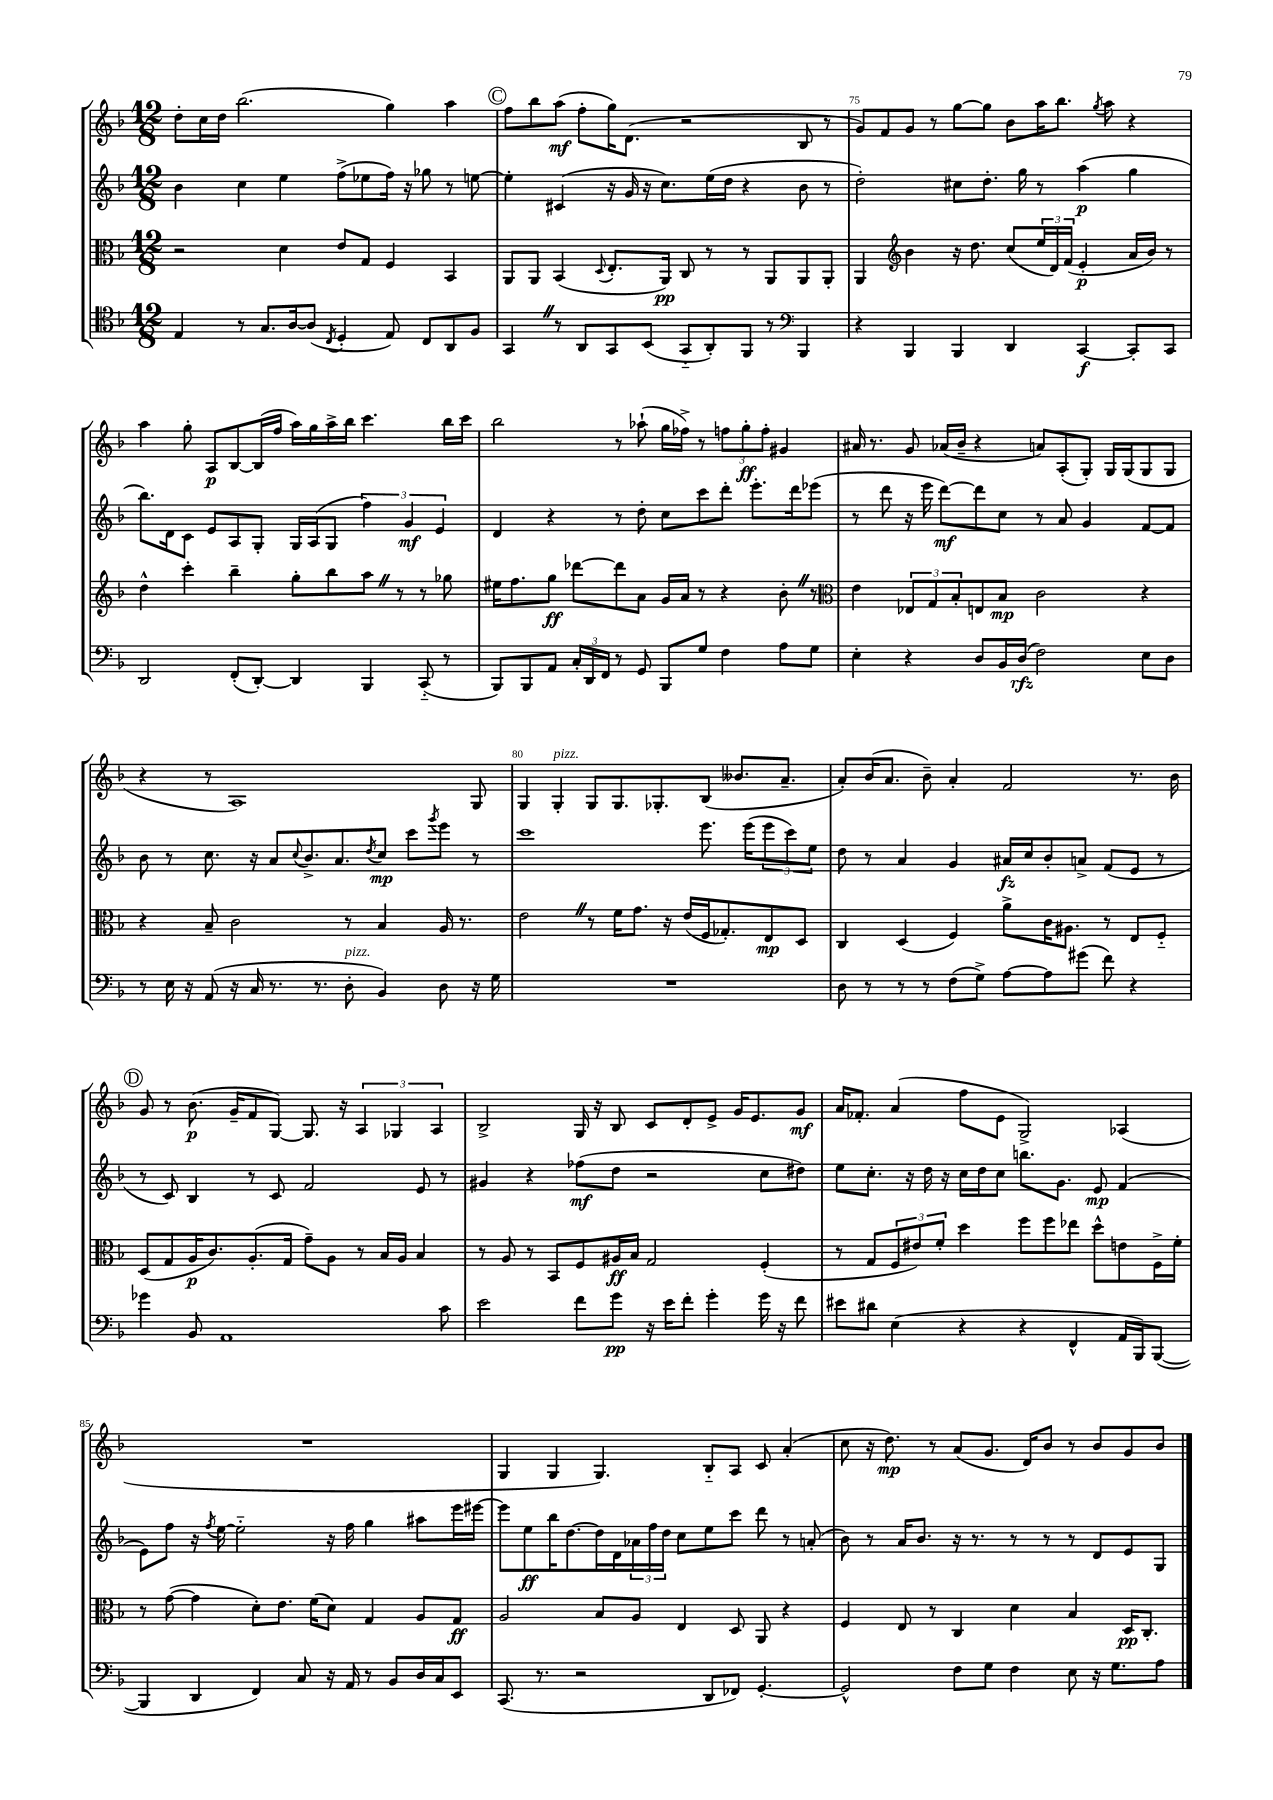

**kern	**dynam	**kern	**dynam	**kern	**dynam	**kern	**dynam
*part4	*part4	*part3	*part3	*part2	*part2	*part1	*part1
*staff4	*staff4	*staff3	*staff3	*staff2	*staff2	*staff1	*staff1
*clefC4	*	*clefC3	*	*clefG2	*	*clefG2	*
*k[b-]	*	*k[b-]	*	*k[b-]	*	*k[b-]	*
*M12/8	*	*M12/8	*	*M12/8	*	*M12/8	*
=73	=73	=73	=73	=73	=73	=73	=73
4E/	.	2r	.	4b-\	.	8dd'\L	.
.	.	.	.	.	.	16cc\L	.
.	.	.	.	.	.	16dd\JJ	.
8r	.	.	.	4cc\	.	(2.bb-\	.
8.G/L	.	.	.	.	.	.	.
.	.	4d\	.	4ee\	.	.	.
[16A/k	.	.	.	.	.	.	.
(8A/J]	.	.	.	.	.	.	.
8qC/	.	.	.	.	.	.	.
4D'/	.	8e/L	.	(8ff^\L	.	.	.
.	.	8G/J	.	8ee-X\	.	.	.
8E/)	.	4F/	.	16ff\Jk)	.	4gg\)	.
.	.	.	.	16r	.	.	.
8C/L	.	.	.	8gg-X\	.	.	.
8AA/	.	4BB-/	.	8r	.	4aa\	.
8F/J	.	.	.	[8een\	.	.	.
!!LO:REH:place=s1:t=C
=74	=74	=74	=74	=74	=74	=74	=74
4GGZ/	.	8AA/L	.	4ee'\]	.	8ff\L	.
.	.	8AA/J	.	.	.	8bb-\	.
8r	.	(4BB-/	.	(4c#X/	.	(8aa\J	mf
8AA/L	.	.	.	.	.	8ff'\L	.
.	.	8qqD/	.	.	.	.	.
8GG/	.	8.E'/L	.	16r	.	16gg\K)	.
.	.	.	.	16g/	.	(8.d\J	.
(8BB-/J	.	.	.	16r	.	.	.
.	.	16AA/Jk)	pp	8.cc\L)	.	.	.
8GG/L	.	8C/	.	.	.	2r	.
8AA'/)	.	8r	.	(16ee\L	.	.	.
.	.	.	.	16dd\JJ	.	.	.
8FF/J	.	8r	.	4r	.	.	.
8r	.	8AA/L	.	.	.	.	.
*clefF4	*	*	*	*	*	*	*
4BBB-/	.	8AA/	.	8b-\	.	8B-/	.
.	.	8AA'/J	.	8r	.	8r	.
=75	=75	=75	=75	=75	=75	=75	=75
4r	.	4AA/	.	2dd'\)	.	8g/L)	.
.	.	.	.	.	.	8f/	.
*	*	*clefG2	*	*	*	*	*
4BBB-/	.	4b-\	.	.	.	8g/J	.
.	.	.	.	.	.	8r	.
4BBB-/	.	16r	.	8cc#X\L	.	[8gg\L	.
.	.	8.dd\	.	.	.	.	.
.	.	.	.	8.dd'\J	.	8gg\J]	.
4DD/	.	(8cc/L	.	.	.	8b-\L	.
.	.	.	.	16gg\	.	.	.
.	.	24ee/L	.	8r	.	16aa\K	.
.	.	24d/)	.	.	.	.	.
.	.	.	.	.	.	8.bb-\J	.
.	.	(24f/JJ	.	.	.	.	.
[4CC/	f	4e'/	p	(4aa\	p	.	.
.	.	.	.	.	.	8qgg/	.
.	.	.	.	.	.	8aa\	.
8CC'/L]	.	16a/LL	.	4gg\	.	4r	.
.	.	16b-/JJ)	.	.	.	.	.
8CC/J	.	8r	.	.	.	.	.
!!LO:LB:g=z
=76	=76	=76	=76	=76	=76	=76	=76
2DD/	.	4dd^^\	.	8.bb-\L)	.	4aa\	.
.	.	.	.	16d\k	.	.	.
.	.	4ccc'\	.	8c\J	.	8gg'\	.
.	.	.	.	8e/L	.	8A/L	p
(8FF'/L	.	4bb-~\	.	8A/	.	[8B-/	.
[8DD'/J)	.	.	.	8G'/J	.	(16B-/L]	.
.	.	.	.	.	.	16ff/JJ	.
4DD/]	.	8gg'\L	.	16G/LL	.	16aa\LL)	.
.	.	.	.	(16A/J	.	16gg\	.
.	.	8bb-\	.	8G/J	.	16aa^\	.
.	.	.	.	.	.	16bb-\JJ	.
4BBB-/	.	8aaZ\J	.	6ff\)	.	4.ccc\	.
.	.	8r	.	.	.	.	.
.	.	.	.	6g/	mf	.	.
(8CC/	.	8r	.	.	.	.	.
.	.	.	.	6e/	.	.	.
8r	.	8gg-X\	.	.	.	16bb-\LL	.
.	.	.	.	.	.	16ccc\JJ	.
=77	=77	=77	=77	=77	=77	=77	=77
8BBB-/L)	.	16ee#X\KL	.	4d/	.	2bb-\	.
.	.	8.ff\	.	.	.	.	.
8BBB-/	.	.	.	.	.	.	.
8AA/J	.	8gg\J	ff	4r	.	.	.
24C'/LL	.	[8ddd-X\L	.	.	.	.	.
24DD/	.	.	.	.	.	.	.
24FF/JJ	.	.	.	.	.	.	.
8r	.	8ddd-\]	.	8r	.	8r	.
8GG/	.	8a\J	.	8dd'\	.	(8aa-X`\	.
8BBB-/L	.	16g/LL	.	8cc\L	.	16gg\LL	.
.	.	16a/JJ	.	.	.	16ff-X^\JJ)	.
8G/J	.	8r	.	8ccc\	.	8r	.
4F\	.	4r	.	8ddd'\J	.	12ffn\L	.
.	.	.	.	.	.	12gg'\	ff
.	.	.	.	8.eee'\L	.	.	.
.	.	.	.	.	.	12ff'\J	.
8A\L	.	8b-'Z\	.	.	.	4g#X/	.
.	.	.	.	16ddd\k	.	.	.
8G\J	.	8r	.	(8eee-X\J	.	.	.
=78	=78	=78	=78	=78	=78	=78	=78
*	*	*clefC3	*	*	*	*	*
4E'\	.	4e\	.	8r	.	16a#X/	.
.	.	.	.	.	.	8.r	.
.	.	.	.	8ddd\	.	.	.
4r	.	12E-X/L	.	16r	.	8g/	.
.	.	.	.	16eee\	.	.	.
.	.	12G/	.	.	.	.	.
.	.	.	.	[8ddd\L)	mf	(16a-X/LL	.
.	.	12B-'/	.	.	.	.	.
.	.	.	.	.	.	16b-~/JJ	.
8D/L	.	8En/	.	8ddd\]	.	4r	.
16BB-/L	.	8B-/J	mp	8cc\J	.	.	.
(16D/JJ	rfz	.	.	.	.	.	.
2F\)	.	2c\	.	8r	.	8an/L)	.
.	.	.	.	8a/	.	(8A'/	.
.	.	.	.	4g/	.	8G'/J)	.
.	.	.	.	.	.	16G/LL	.
.	.	.	.	.	.	(16G/J	.
8E\L	.	4r	.	[8f/L	.	8G/	.
8D\J	.	.	.	8f/J]	.	8G/J	.
!!LO:LB:g=z
=79	=79	=79	=79	=79	=79	=79	=79
8r	.	4r	.	8b-\	.	4r	.
16E\	.	.	.	8r	.	.	.
16r	.	.	.	.	.	.	.
(8AA/	.	8B-~/	.	8.cc\	.	8r	.
16r	.	2c\	.	.	.	1A)	.
16C/	.	.	.	16r	.	.	.
8.r	.	.	.	8a/L	.	.	.
.	.	.	.	8qqcc/	.	.	.
.	.	.	.	8.b-^/	.	.	.
8.r	.	.	.	.	.	.	.
.	.	.	.	8.a/	.	.	.
!LO:TX:a:i:t=pizz.	!	!	!	!	!	!	!
8D'\	.	8r	.	.	.	.	.
.	.	.	.	8qdd/	.	.	.
4BB-/)	.	4B-/	.	8cc/J	mp	.	.
.	.	.	.	8ccc\L	.	.	.
.	.	.	.	8qggg/	.	.	.
8D\	.	16A/	.	8eee\J	.	.	.
.	.	8.r	.	.	.	.	.
16r	.	.	.	8r	.	8G/	.
16G\	.	.	.	.	.	.	.
=80	=80	=80	=80	=80	=80	=80	=80
1.r	.	2eZ\	.	1ccc	.	4G/	.
!	!	!	!	!	!	!LO:TX:a:i:t=pizz.	!
.	.	.	.	.	.	4G'/	.
.	.	8r	.	.	.	8G/L	.
.	.	16f\KL	.	.	.	8.G/	.
.	.	8.g\J	.	.	.	.	.
.	.	.	.	.	.	8.G-X'/	.
.	.	16r	.	.	.	.	.
.	.	(16e/LL	.	.	.	.	.
.	.	16F/J	.	8.eee\	.	(8B-/J	.
.	.	8.G-X'/)	.	.	.	.	.
.	.	.	.	.	.	8.b--X/L	.
.	.	.	.	(16eee\KL	.	.	.
.	.	8E/	mp	12eee\	.	.	.
.	.	.	.	.	.	8.a~/J	.
.	.	.	.	12ccc\)	.	.	.
.	.	8D/J	.	.	.	.	.
.	.	.	.	12ee\J	.	.	.
=81	=81	=81	=81	=81	=81	=81	=81
8D\	.	4C/	.	8dd\	.	8a'/L)	.
8r	.	.	.	8r	.	(16b-/K	.
.	.	.	.	.	.	8.a/J	.
8r	.	(4D/	.	4a/	.	.	.
8r	.	.	.	.	.	8b-~\)	.
(8F\L	.	4F/)	.	4g/	.	4a'/	.
8G^\J)	.	.	.	.	.	.	.
[8A\L	.	8a^\L	.	16a#X/LL	fz	2f/	.
.	.	.	.	16cc/J	.	.	.
8A\]	.	16c\K	.	8b-'/	.	.	.
.	.	8.A#X\J	.	.	.	.	.
(8g#X\J	.	.	.	8an^/J	.	.	.
8f\)	.	8r	.	(8f/L	.	.	.
4r	.	8E/L	.	8e/J	.	8.r	.
.	.	8F/J	.	8r	.	.	.
.	.	.	.	.	.	16b-\	.
!!LO:LB:g=z
!!LO:REH:place=s1:t=D
=82	=82	=82	=82	=82	=82	=82	=82
4g-X\	.	(8D/L	.	8r	.	8g/	.
.	.	8G/	.	8c/)	.	8r	.
8BB-/	.	16A/K	p	4B-/	.	(8.b-\	p
.	.	8.c/)	.	.	.	.	.
1AA	.	.	.	.	.	.	.
.	.	.	.	.	.	16g~/KL	.
.	.	(8.A'/	.	8r	.	8f/	.
.	.	.	.	8c/	.	[8G/J)	.
.	.	16G/Jk	.	.	.	.	.
.	.	8g~\L)	.	2f/	.	8.G/]	.
.	.	8A\J	.	.	.	.	.
.	.	.	.	.	.	16r	.
.	.	8r	.	.	.	6A/	.
.	.	16B-/LL	.	.	.	.	.
.	.	.	.	.	.	6G-X/	.
.	.	16A/JJ	.	.	.	.	.
.	.	4B-/	.	8e/	.	.	.
.	.	.	.	.	.	6A/	.
8c\	.	.	.	8r	.	.	.
=83	=83	=83	=83	=83	=83	=83	=83
2e\	.	8r	.	4g#X/	.	2B-^/	.
.	.	8A/	.	.	.	.	.
.	.	8r	.	4r	.	.	.
.	.	8BB-/L	.	.	.	.	.
8f\L	.	8F/	.	(8ff-X\L	mf	16G/	.
.	.	.	.	.	.	16r	.
8g\J	pp	16A#X/L	ff	8dd\J	.	8B-/	.
.	.	16B-/JJ	.	.	.	.	.
16r	.	2G/	.	2r	.	8c/L	.
16e\KL	.	.	.	.	.	.	.
8f'\J	.	.	.	.	.	8d'/	.
4g'\	.	.	.	.	.	8e^/J	.
.	.	.	.	.	.	16g/KL	.
.	.	.	.	.	.	8.e/	.
16g\	.	(4F'/	.	8cc\L	.	.	.
16r	.	.	.	.	.	.	.
8f\	.	.	.	8dd#X\J)	.	8g/J	mf
=84	=84	=84	=84	=84	=84	=84	=84
8e#X\L	.	8r	.	8ee\L	.	16a/KL	.
.	.	.	.	.	.	8.f-X'/J	.
8d#X\J	.	8G/L	.	8.cc'\J	.	.	.
(4E\	.	12F/	.	.	.	(4a/	.
.	.	.	.	16r	.	.	.
.	.	12e#X/)	.	.	.	.	.
.	.	.	.	16dd\	.	.	.
.	.	12f'/J	.	.	.	.	.
.	.	.	.	16r	.	.	.
4r	.	4dd\	.	16cc\LL	.	8ff\L	.
.	.	.	.	16dd\J	.	.	.
.	.	.	.	8cc\J	.	8e\J	.
4r	.	8ff\L	.	8.bbn\L	.	2G^/)	.
.	.	8ff\	.	.	.	.	.
.	.	.	.	8.g\J	.	.	.
4FF^^/	.	8ee-X\J	.	.	.	.	.
.	.	8dd^^\L	.	8e/	mp	.	.
16AA/LL	.	8en\	.	(4f/	.	(4A-X/	.
16BBB-/J)	.	.	.	.	.	.	.
([8BBB-/J	.	16F^\L	.	.	.	.	.
.	.	16f'\JJ	.	.	.	.	.
!!LO:LB:g=z
=85	=85	=85	=85	=85	=85	=85	=85
4BBB-/]	.	8r	.	8e\L)	.	1.r	.
.	.	([8g\	.	8ff\J	.	.	.
4DD/	.	4g\]	.	16r	.	.	.
.	.	.	.	8qff/	.	.	.
.	.	.	.	[16ee\	.	.	.
.	.	.	.	2ee\]	.	.	.
4FF/)	.	8d'\L)	.	.	.	.	.
.	.	8.e\J	.	.	.	.	.
8C/	.	.	.	.	.	.	.
.	.	(16f\KL	.	.	.	.	.
16r	.	8d\J)	.	16r	.	.	.
16AA/	.	.	.	16ff\	.	.	.
8r	.	4G/	.	4gg\	.	.	.
8BB-/L	.	.	.	.	.	.	.
16D/L	.	8A/L	.	8aa#X\L	.	.	.
16C/J	.	.	.	.	.	.	.
8EE/J	.	8G/J	ff	16eee\L	.	.	.
.	.	.	.	[16eee#X\JJ	.	.	.
=86	=86	=86	=86	=86	=86	=86	=86
(8.CC/	.	2A/	.	8eee#\L]	.	4G/	.
.	.	.	.	8ee\	ff	.	.
8.r	.	.	.	.	.	.	.
.	.	.	.	16bb-\K	.	4G/	.
.	.	.	.	[8.dd\	.	.	.
2r	.	.	.	.	.	.	.
.	.	8B-/L	.	16dd\L]	.	4.G/)	.
.	.	.	.	16d\	.	.	.
.	.	8A/J	.	24a-X\	.	.	.
.	.	.	.	24ff\	.	.	.
.	.	.	.	24dd\JJ	.	.	.
.	.	4E/	.	8cc\L	.	.	.
8DD/L	.	.	.	8ee\	.	8B-/L	.
8FF-X/J)	.	8D/	.	8ccc\J	.	8A/J	.
[4.GG'/	.	8AA/	.	8ddd\	.	8c/	.
.	.	4r	.	8r	.	(4a'/	.
.	.	.	.	(8an'/	.	.	.
=87	=87	=87	=87	=87	=87	=87	=87
2GG^^/]	.	4F/	.	8b-\)	.	8cc\	.
.	.	.	.	8r	.	16r	.
.	.	.	.	.	.	8.dd\)	mp
.	.	8E/	.	16a/KL	.	.	.
.	.	.	.	8.b-/J	.	.	.
.	.	8r	.	.	.	8r	.
8F\L	.	4C/	.	16r	.	(8a/L	.
.	.	.	.	8.r	.	.	.
8G\J	.	.	.	.	.	8.g/J	.
4F\	.	4d\	.	8r	.	.	.
.	.	.	.	.	.	16d/KL)	.
.	.	.	.	8r	.	8b-/J	.
8E\	.	4B-/	.	8r	.	8r	.
16r	.	.	.	8d/L	.	8b-/L	.
8.G\L	.	.	.	.	.	.	.
.	.	16D/KL	pp	8e/	.	8g/	.
.	.	8.C'/J	.	.	.	.	.
8A\J	.	.	.	8G/J	.	8b-/J	.
==	==	==	==	==	==	==	==
*-	*-	*-	*-	*-	*-	*-	*-
